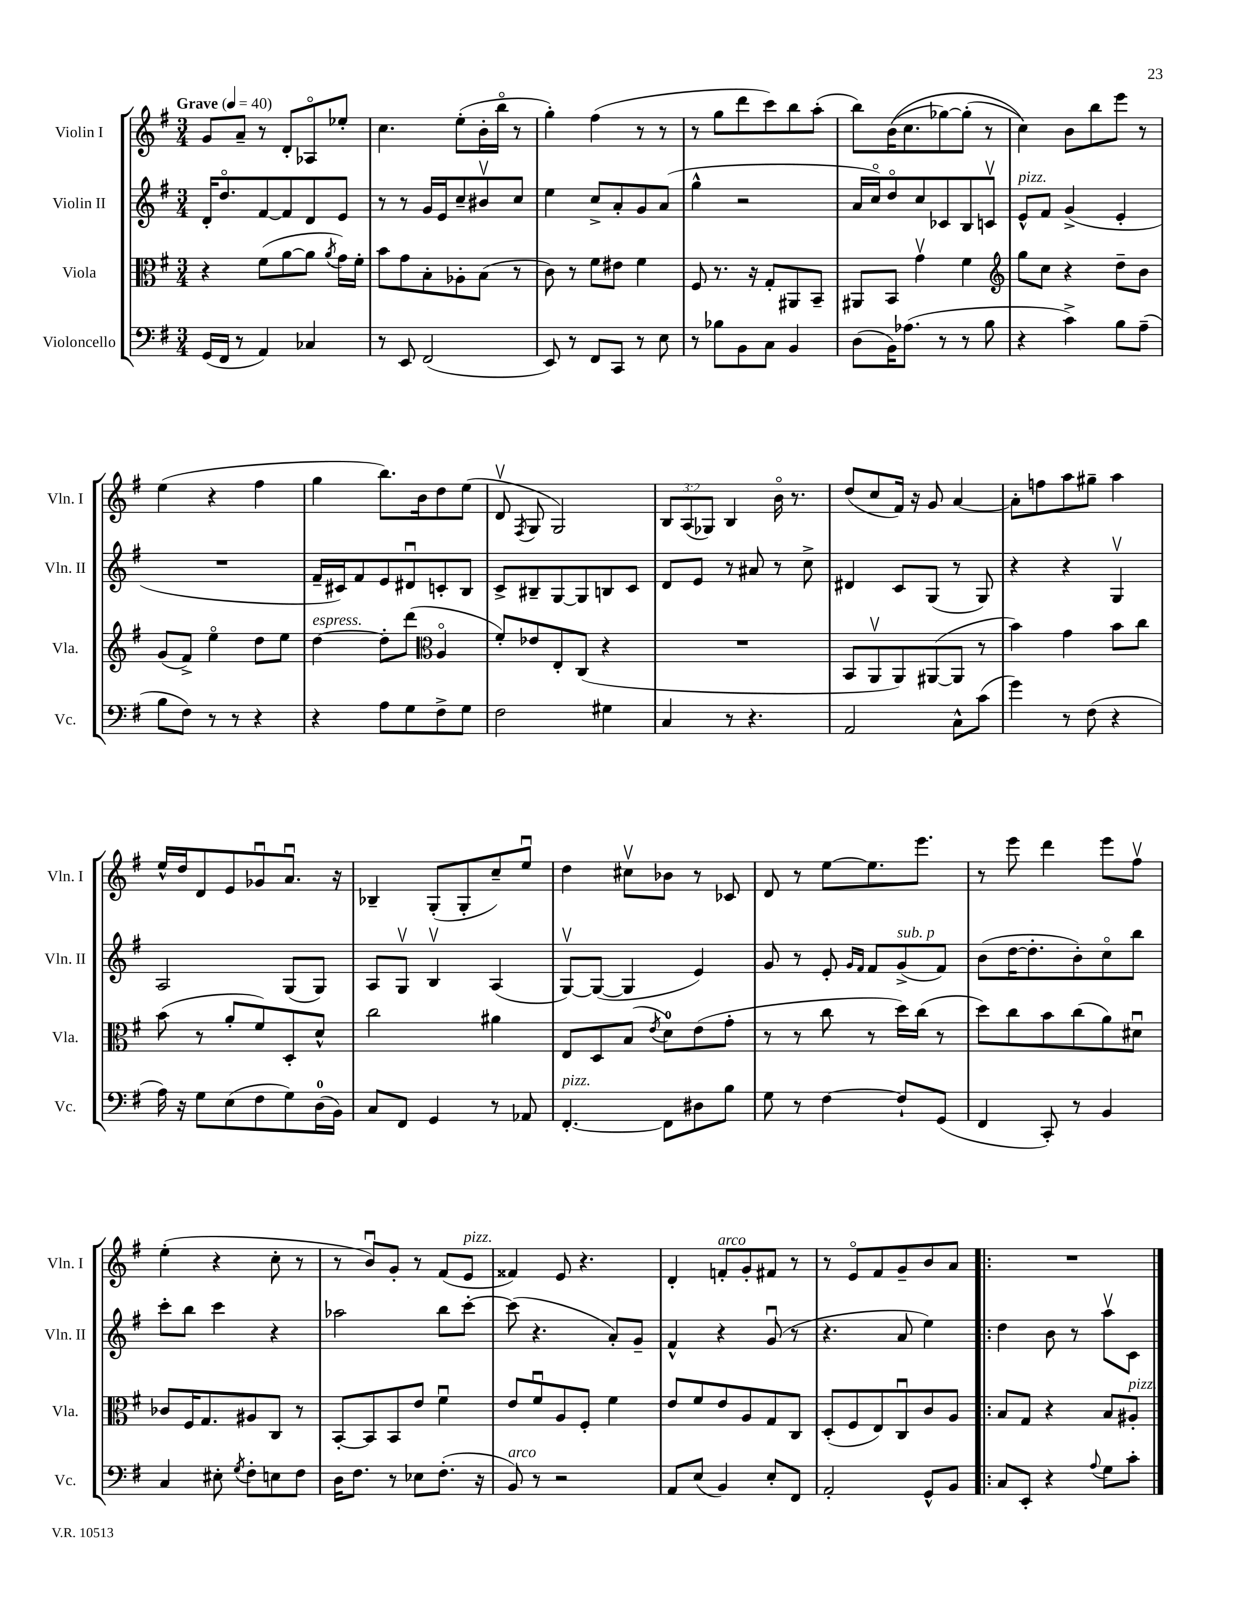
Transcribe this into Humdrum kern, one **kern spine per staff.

**kern	**kern	**kern	**kern
*part4	*part3	*part2	*part1
*staff4	*staff3	*staff2	*staff1
*I"Violoncello	*I"Viola	*I"Violin II	*I"Violin I
*I'Vc.	*I'Vla.	*I'Vln. II	*I'Vln. I
*clefF4	*clefC3	*clefG2	*clefG2
*k[f#]	*k[f#]	*k[f#]	*k[f#]
*M3/4	*M3/4	*M3/4	*M3/4
*MM40	*MM40	*MM40	*MM40
=1	=1	=1	=1
!	!	!	!LO:TX:a:B:t=Grave
(16GG/LL	4r	16d'/KL	8g/L
16FF#/JJ	.	8.dd/	.
8r	.	.	8a~/J
4AA/)	(8f#\L	[8f#/	8r
.	[8a\	8f#/]	8d'/L
4C-X/	8a\J]	8d/	8A-X/
.	8qa/	.	.
.	16g\LL)	8e/J	8ee-X'/J
.	16f#'\JJ	.	.
=2	=2	=2	=2
8r	8b\L	8r	4.cc\
8EE/	8g\	8r	.
(2FF#/	8B'\	16g/LL	.
.	.	16e/J	.
.	8A-X'\	8cc~/	(8ee'\L
.	(8B\J	8b#Xv/	16b'\L
.	.	.	16bb\JJ
.	8r	8cc/J	8r
=3	=3	=3	=3
8EE/)	8c\)	4ee\	4gg'\)
8r	8r	.	.
8FF#/L	8f#\L	8cc^/L	(4ff#\
8CC/J	8e#X\J	8a'/	.
8r	4f#\	8g/	8r
8E\	.	(8a/J	8r
=4	=4	=4	=4
8r	8F#/	4gg^^\	8r
8B-X\L	8.r	.	8gg\L
8BB\	.	2r	8ddd\
.	16r	.	.
8C\J	8G'/L	.	8ccc\)
4BB/	8AA#X/	.	8bb\
.	8BB~/J	.	(8aa'\J
=5	=5	=5	=5
(8D\L	8AA#X/L	16a/LL	8bb\L)
.	.	16cc/J)	.
16BB\K)	8BB/J	8dd/	((16b\K
(8.A-X\J	.	.	8.cc\
.	4gv\	8cc/	.
8r	.	8c-X/	[8gg-X\)
8r	4f#\	8B/	(8gg-'\J]
8B\	.	8cnv/J	8r
=6	=6	=6	=6
*	*clefG2	*	*
!	!	!LO:TX:a:i:t=pizz.	!
4r	8gg\L	8e^^/L	4cc\))
.	8cc\J	8f#/J	.
4c^\)	4r	(4g^/	8b\L
.	.	.	8bb\
8B\L	8dd~\L	4e'/	8eee\J
(8A~\J	8b\J	.	8r
!!LO:LB:g=z
=7	=7	=7	=7
8B\L	(8g/L	2.r	(4ee\
8F#\J)	8f#^/J)	.	.
8r	4ee\	.	4r
8r	.	.	.
4r	8dd\L	.	4ff#\
.	8ee\J	.	.
=8	=8	=8	=8
!	!LO:TX:a:i:t=espress.	!	!
4r	[4dd\	16f#~/LL	4gg\
.	.	16c#X/J)	.
.	.	8f#/	.
8A\L	8dd'\L]	8e/	8.bb\L)
8G\	(8ddd\J	8d#Xu/	.
.	.	.	16b\k
*	*clefC3	*	*
8F#^\	4A/	8cn'/	8dd\
8G\J	.	8B/J	(8ee\J
=9	=9	=9	=9
2F#\	8f#'/L)	8c^/L	8dv/
.	.	.	8qF#/
.	8e-X/	8B#X~/	8G/
.	8E'/	[8G/	2G/)
.	(8C/J	8G/]	.
4G#X\	4r	8Bn/	.
.	.	8c/J	.
=10	=10	=10	=10
4C/	2.r	8d/L	12B/L
.	.	.	(12A/
.	.	8e/J	.
.	.	.	12G-X/J)
8r	.	8r	4B/
4.r	.	8a#X/	.
.	.	8r	16b\
.	.	.	8.r
.	.	8cc^\	.
=11	=11	=11	=11
2AA/	8BB/L	4d#X/	(8dd/L
.	8AAv/	.	8cc/
.	8AA/)	8c/L	16f#/Jk)
.	.	.	16r
.	([8AA#X/	(8G/J	8g/
8C^^\L	8AA#/J]	8r	[4a/
(8c\J	8r	8G/)	.
=12	=12	=12	=12
4g\)	4b\)	4r	8a'\L]
.	.	.	8ffn\
8r	4g\	4r	8aa\
(8F#\	.	.	8gg#X~\J
4r	8b\L	4Gv/	4aa\
.	8cc\J	.	.
!!LO:LB:g=z
=13	=13	=13	=13
16A\)	(8b\	2A/	16ee^^/LL
16r	.	.	16dd/J
8G\L	8r	.	8d/
(8E\	8a'/L	.	8e/
8F#\	8f#/)	.	8g-Xu/
8G\)	8D'/	(8G/L	8.au/J
(16D\L	8d^^/J	8G/J)	.
16BB\JJ)	.	.	16r
=14	=14	=14	=14
8C/L	2cc\	8A/L	4B-X~/
8FF#/J	.	8Gv/J	.
4GG/	.	4Bv/	(8G'/L
.	.	.	8G'/
8r	4a#X\	(4A/	8cc~/)
8AA-X/	.	.	8eeu/J
=15	=15	=15	=15
!LO:TX:a:i:t=pizz.	!	!	!
[4.FF#'/	8E/L	[8Gv/L)	4dd\
.	8D/	(8G/J_	.
.	(8B/J	4G/]	8cc#Xv\L
.	8qe/	.	.
8FF#\L]	8d\L)	.	8b-X\J
8D#X\	(8e\	4e/)	8r
8B\J	8g'\J	.	8c-X/
=16	=16	=16	=16
8G\	8r	8g/	8d/
8r	8r	8r	8r
[4F#\	8cc\	8e'/	[8ee\L
.	.	16qqg/LL	.
.	.	16qqf#/JJ	.
.	8r	8f#/L	8.ee\]
!	!	!LO:TX:a:i:t=sub. p	!
8F#`/L]	16dd\LL)	(8g^/	.
.	(16cc\JJ	.	8.eee\J
(8GG/J	8r	8f#/J)	.
=17	=17	=17	=17
4FF#/	8dd\L)	(8b\L	8r
.	8cc\	[16dd\K	8eee\
.	.	8.dd'\]	.
8CC'/)	8b\	.	4ddd\
8r	(8cc\	8b'\)	.
4BB/	8a\)	8cc\	8eee\L
.	8d#Xu\J	8bb\J	8ff#v\J
!!LO:LB:g=z
=18	=18	=18	=18
4C/	8c-X/L	8ccc'\L	(4ee'\
.	16F#/K	8bb\J	.
.	8.G/	.	.
8E#X'\	.	4ccc\	4r
8qG/	.	.	.
8F#'\L	8A#X/	.	.
8En\	8C/J	4r	8cc'\
8F#\J	8r	.	8r
=19	=19	=19	=19
16D\KL	[8BB'/L	2aa-X\	8r
8.F#\J	.	.	.
.	8BB/]	.	8bu/L)
8r	8BB/	.	8g'/J
8E-X\L	8e/J	.	8r
(8.F#'\J	4f#u\	8bb\L	(8f#/L
!	!	!	!LO:TX:a:i:t=pizz.
.	.	[8ccc'\J	8e/J
16r	.	.	.
=20	=20	=20	=20
!LO:TX:a:i:t=arco	!	!	!
8BB/)	8e/L	(8ccc\]	4f##X/)
8r	8f#u/	4.r	.
2r	8A/	.	8e/
.	8F#'/J	.	4.r
.	4f#\	8a'/L)	.
.	.	8g~/J	.
=21	=21	=21	=21
8AA/L	8e/L	4f#^^/	4d'/
(8E/J	8f#/	.	.
!	!	!	!LO:TX:a:i:t=arco
4BB/)	8e/	4r	8fn'/L
.	8A/	.	8g'/
8E'/L	8G/	(8gu/	8f#X/J
8FF#/J	8C/J	8r	8r
=22	=22	=22	=22
2AA'/	(8D'/L	4.r	8r
.	8F#/	.	8e/L
.	8E/)	.	8f#/
.	8Cu/	8a/	8g~/
8GG^^/L	8c/	4ee\)	8b/
8BB/J	8A/J	.	8a/J
=23!|:	=23!|:	=23!|:	=23!|:
8C/L	8B/L	4dd\	2.r
8EE'/J	8G/J	.	.
4r	4r	8b\	.
.	.	8r	.
8qqA/	.	.	.
8G\L	8B/L	8aav\L	.
!	!LO:TX:a:i:t=pizz.	!	!
8c'\J	8A#X'/J	8c\J	.
==	==	==	==
*-	*-	*-	*-
